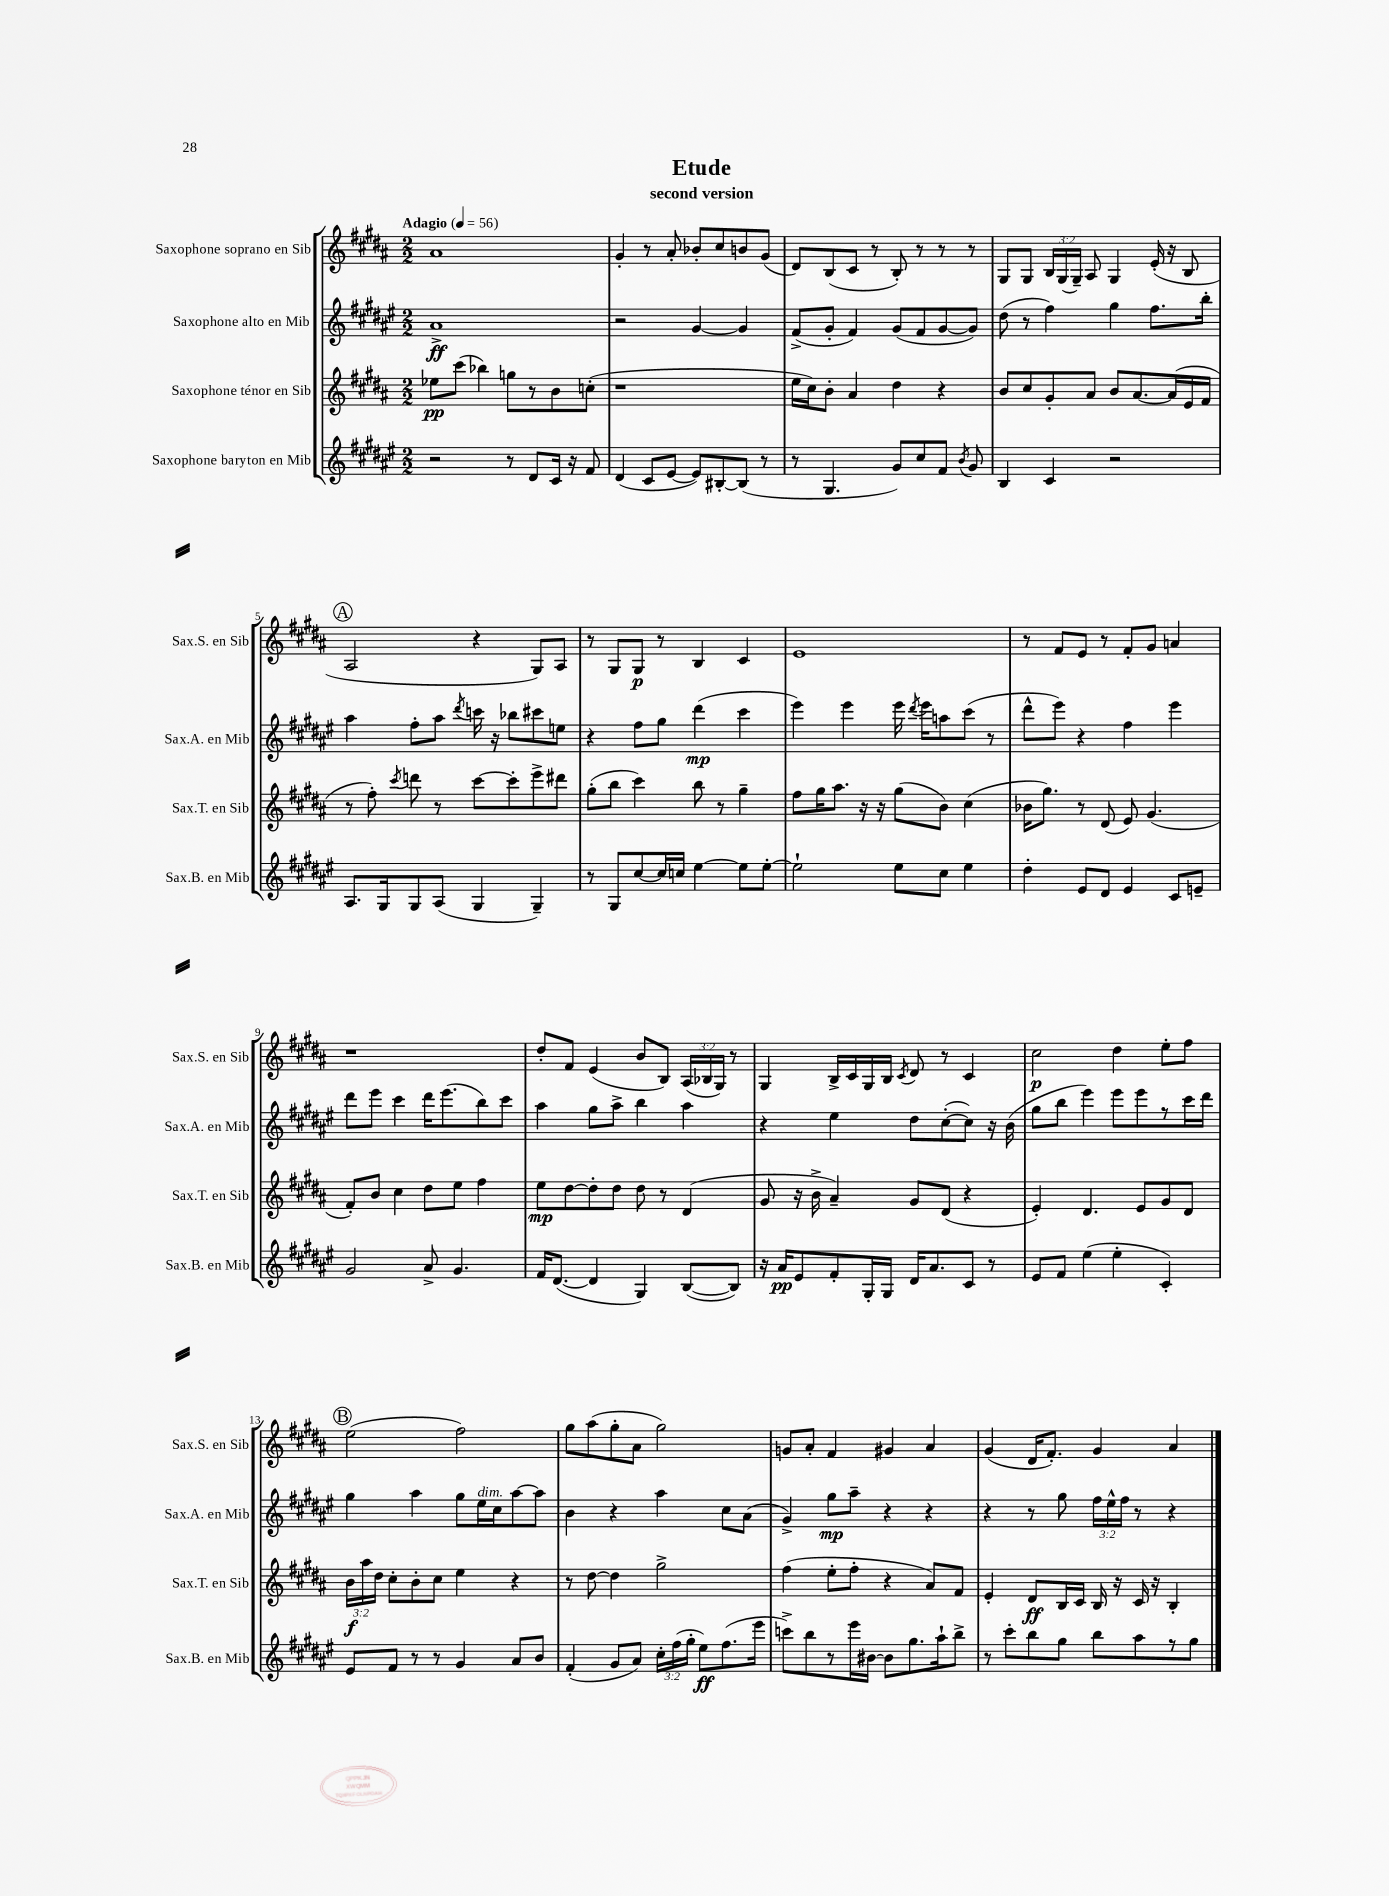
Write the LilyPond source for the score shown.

\header { title = "Etude" subtitle = "second version" }
<<
\new StaffGroup <<
\new Staff = "s0" \with { instrumentName = "Saxophone soprano en Sib" shortInstrumentName = "Sax.S. en Sib" } {
    \clef treble \key b \major \numericTimeSignature \time 2/2 \override Staff.TupletNumber.text = #tuplet-number::calc-fraction-text \tempo "Adagio" 4 = 56
    \autoBeamOff ais'1 |
    gis'4-. r8 ais'8-. bes'8[-. cis''8 b'8 gis'8]( |
    dis'8[) b8( cis'8] r8 b8-.) r8 r8 r8 |
    gis8[ gis8] \tuplet 3/2 { b16[ gis16( gis16]--) } ais8 gis4 e'16-.( r16 b8 |
    \mark \markup { \circle "A" } ais2 r4 gis8[) ais8] |
    r8 gis8[ gis8]\p r8 b4 cis'4 |
    e'1 |
    r8 fis'8[ e'8] r8 fis'8[-. gis'8] a'4 |
    r1 |
    dis''8[-. fis'8] e'4( b'8[ b8]) \tuplet 3/2 { ais16[( bes16 gis16]) } r8 |
    gis4 b16[-> cis'16 gis16 b16] \acciaccatura { cis'8 } dis'8 r8 cis'4 |
    cis''2\p dis''4 e''8[-. fis''8] |
    \mark \markup { \circle "B" } e''2( fis''2) |
    gis''8[ ais''8( gis''8-. ais'8] gis''2) |
    g'8[ ais'8]-. fis'4 gis'4 ais'4 |
    gis'4( dis'16[ fis'8.]-.) gis'4 ais'4 \bar "|." |
}
\new Staff = "s1" \with { instrumentName = "Saxophone alto en Mib" shortInstrumentName = "Sax.A. en Mib" } {
    \clef treble \key fis \major \numericTimeSignature \time 2/2 \override Staff.TupletNumber.text = #tuplet-number::calc-fraction-text
    \autoBeamOff ais'1->\ff |
    r2 gis'4~ gis'4 |
    fis'8[->( gis'8]-. fis'4) gis'8[( fis'8 gis'8~ gis'8]) |
    dis''8( r8 fis''4) gis''4 fis''8.[ b''16]-. |
    \mark \markup { \circle "A" } ais''4 fis''8[-. ais''8] \acciaccatura { dis'''8 } c'''16 r16 bes''8[ cis'''8 e''8] |
    r4 fis''8[ gis''8] dis'''4\mp( cis'''4 |
    eis'''4) eis'''4 eis'''16 \acciaccatura { dis'''8 } eis'''16[ a''8 cis'''8]( r8 |
    dis'''8[-^ eis'''8]) r4 fis''4 eis'''4 |
    dis'''8[ eis'''8] cis'''4 dis'''16[ eis'''8.( b''8) cis'''8] |
    ais''4 gis''8[ ais''8]-> b''4 ais''4 |
    r4 eis''4 dis''8[ cis''8~-.( cis''8]) r16 b'16( |
    gis''8[ b''8] eis'''4) eis'''8[ eis'''8 r8 cis'''16 dis'''16] |
    \mark \markup { \circle "B" } gis''4 ais''4 gis''8[ eis''16^\markup { \italic "dim." } cis''16 ais''8~ ais''8] |
    b'4 r4 ais''4 cis''8[ ais'8]( |
    gis'4->) gis''8[\mp ais''8]-- r4 r4 |
    r4 r8 gis''8 \tuplet 3/2 { fis''16[ eis''16-^ fis''16] } r8 r4 \bar "|." |
}
\new Staff = "s2" \with { instrumentName = "Saxophone ténor en Sib" shortInstrumentName = "Sax.T. en Sib" } {
    \clef treble \key b \major \numericTimeSignature \time 2/2 \override Staff.TupletNumber.text = #tuplet-number::calc-fraction-text
    \autoBeamOff ees''8[\pp cis'''8]( bes''4) g''8[ r8 b'8 c''8]-.( |
    r1 |
    e''16[ cis''16) b'8]-. ais'4 dis''4 r4 |
    b'8[ cis''8 gis'8-. ais'8] b'8[ ais'8.~ ais'16( e'16 fis'16] |
    \mark \markup { \circle "A" } r8 fis''8-.) \acciaccatura { cis'''8 } d'''8 r8 cis'''8[~ cis'''8-. e'''8-> dis'''8] |
    gis''8[-.( b''8] cis'''4) b''8 r8 gis''4-- |
    fis''8[ gis''16 ais''8.] r16 r16 gis''8[( b'8]) cis''4( |
    bes'16[ gis''8.]) r8 dis'8( e'8) gis'4.( |
    fis'8[-.) b'8] cis''4 dis''8[ e''8] fis''4 |
    e''8[\mp dis''8~ dis''8-. dis''8] dis''8 r8 dis'4( |
    gis'8 r16 b'16-> ais'4--) gis'8[ dis'8]( r4 |
    e'4-.) dis'4. e'8[ gis'8 dis'8] |
    \mark \markup { \circle "B" } \tuplet 3/2 { b'16[\f ais''16 dis''16] } cis''8[-. b'8-. cis''8] e''4 r4 |
    r8 dis''8~ dis''4 gis''2-> |
    fis''4( e''8[-. fis''8]-. r4 ais'8[) fis'8] |
    e'4-. dis'8[\ff b16 cis'16] b16 r16 cis'16 r16 b4-. \bar "|." |
}
\new Staff = "s3" \with { instrumentName = "Saxophone baryton en Mib" shortInstrumentName = "Sax.B. en Mib" } {
    \clef treble \key fis \major \numericTimeSignature \time 2/2 \override Staff.TupletNumber.text = #tuplet-number::calc-fraction-text
    \autoBeamOff r2 r8 dis'8[ cis'16] r16 fis'8 |
    dis'4( cis'8[ eis'8]~ eis'8[) bis8~-. bis8]( r8 |
    r8 gis4. gis'8[) cis''8 fis'8] \acciaccatura { b'8 } gis'8 |
    b4 cis'4 r2 |
    \mark \markup { \circle "A" } ais8.[ gis16 gis8 ais8]( gis4 gis4--) |
    r8 gis8[ cis''8~ cis''16 c''16] eis''4~ eis''8[ eis''8]~-. |
    eis''2-! eis''8[ cis''8] eis''4 |
    dis''4-. eis'8[ dis'8] eis'4 cis'8[ e'8]-- |
    gis'2 ais'8-> gis'4. |
    fis'16[ dis'8.]~( dis'4 gis4) b8[~( b8]) |
    r16 ais'16[\pp eis'8 fis'8-. gis16-. gis16] dis'16[ ais'8. cis'8] r8 |
    eis'8[ fis'8] eis''4( eis''4-. cis'4-.) |
    \mark \markup { \circle "B" } eis'8[ fis'8] r8 r8 gis'4 ais'8[ b'8] |
    fis'4-.( gis'8[ ais'8]) \tuplet 3/2 { cis''16[-. fis''16( gis''16]-. } eis''8[\ff) fis''8.( eis'''16] |
    c'''8[->) b''8 r8 eis'''16 bis'16]~ bis'8[ gis''8. ais''16-! b''8]-> |
    r8 cis'''8[-. b''8 gis''8] b''8[ ais''8 r8 gis''8] \bar "|." |
}
>>
>>
